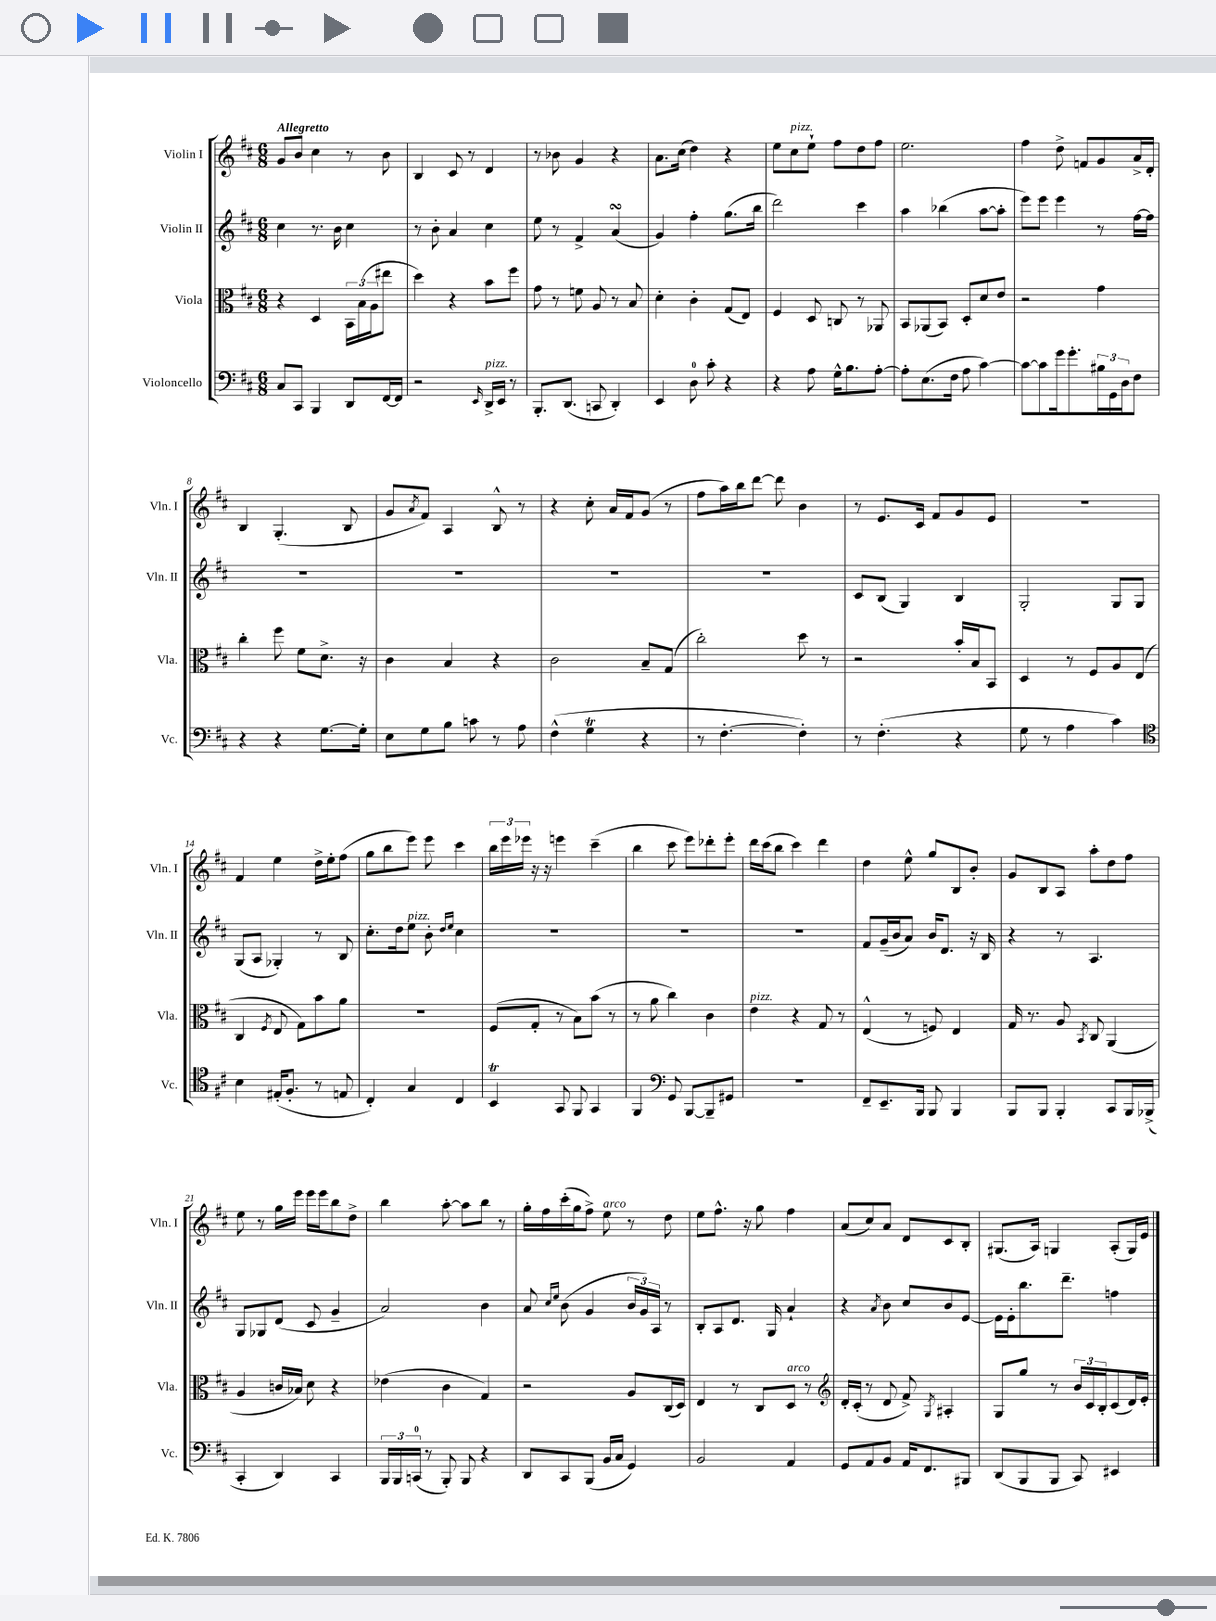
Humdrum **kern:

**kern	**kern	**kern	**kern
*staff4	*staff3	*staff2	*staff1
*clefF4	*clefC3	*clefG2	*clefG2
*k[f#c#]	*k[f#c#]	*k[f#c#]	*k[f#c#]
*M6/8	*M6/8	*M6/8	*M6/8
8C#	4r	4cc#	8g
8CC#	.	.	8b
4BBB	4D	8.r	4cc#
.	.	16b	.
8DD	24BB	4cc#	8r
.	(24B	.	.
.	24A	.	.
[16FF#	8ee#	.	8b
16FF#]	.	.	.
=	=	=	=
2r	4dd)	8r	4B
.	.	8b'	.
.	4r	4a	8c#
.	.	.	8r
16qqEE	.	.	.
16DD^	8b	4cc#	4d
16EE	.	.	.
8r	8ff#	.	.
=	=	=	=
8.BBB'	8g	8ee	8r
.	8r	8r	8b-
(8.DD	.	.	.
.	8f	4f#^	4g
8CC	8A	.	.
4DD')	8r	(4a	4r
.	8B	.	.
=	=	=	=
4EE	4d'	4g)	8.a
.	.	.	(16cc#
8D	4c#'	4ff#'	4dd)
8c#'	.	.	.
4r	(8G	(8.gg	4r
.	8E)	.	.
.	.	16bb	.
=	=	=	=
4r	4F#	2ddd)	8ee
.	.	.	8cc#
8A	8D	.	8ee`
16G^^	8C	.	8ff#
8.B	.	.	.
.	8r	4ccc#	8dd
[8A'	8AA-	.	8ff#
=	=	=	=
8A']	8BB	4aa	2.ee
(8.E	(8AA-	.	.
.	8BB)	(4bb-	.
16F#	.	.	.
8A	8D'	.	.
[4c#)	8d	[8aa	.
.	8e	8aa']	.
=	=	=	=
8c#_	2r	8eee)	4ff#
8c#]	.	8eee	.
16g	.	4eee	8dd^
8.g'	.	.	.
.	.	.	8f
24B#	4g	8r	8g
24GG	.	.	.
24D	.	.	.
8F#	.	[16ff#	16a^
.	.	16ff#]	16d'
=	=	=	=
4r	4cc#'	2.r	4B
4r	8ff#	.	(4.G'
.	8f#	.	.
[8.G	8.d^	.	.
.	.	.	8B
16G']	16r	.	.
=	=	=	=
8E	4c#	2.r	8g
.	.	.	8qa
8G	.	.	8f#)
8B	4B	.	4A
8c	.	.	.
8r	4r	.	8B^^
8A	.	.	8r
=	=	=	=
(4F#^^	2c#	2.r	4r
4G	.	.	8cc#'
.	.	.	16a
.	.	.	16f#
4r	8B~	.	(8g
.	(8G	.	8r
=	=	=	=
8r	2cc#')	2.r	8ff#
[4.F#'	.	.	16aa)
.	.	.	16bb
.	.	.	[8ddd
.	.	.	8ddd]
4F#'])	8dd	.	4b
.	8r	.	.
=	=	=	=
8r	2r	8c#	8r
(4.F#'	.	(8B	8.e
.	.	4G)	.
.	.	.	16c#
.	.	.	8f#
4r	16b'	4B	8g
.	16B	.	.
.	8BB	.	8e
=	=	=	=
8G	4D	2G'	2.r
8r	.	.	.
4A	8r	.	.
.	8F#	.	.
4c#)	8A	8G	.
.	(8E	8G	.
=	=	=	=
*clefC4	*	*	*
4B	4C#	(8G	4f#
.	.	8A	.
.	8qF#	.	.
(16E#'	8E	4G-')	4ee
8.F#'	.	.	.
.	8G)	.	.
8r	8b	8r	16dd^
.	.	.	16ee'
8E	8a	8B	(8ff#
=	=	=	=
4C#')	2.r	8.cc#'	8gg
.	.	.	8bb
.	.	16dd	.
4G	.	8ee	8eee)
.	.	8b'	8eee
.	.	16qqdd	.
.	.	16qqee	.
4C#	.	4cc#	4ccc#
=	=	=	=
4BB	(8F#	2.r	24bb
.	.	.	24eee
.	.	.	24eee-
.	8G'	.	16r
.	.	.	16r
8GG	8r	.	4eee
8FF#	8B)	.	.
4GG	(8b	.	(4ccc#~
.	8r	.	.
=	=	=	=
4FF#	8r	2.r	4bb
.	8a	.	.
*clefF4	*	*	*
8GG	4cc#)	.	8ccc#
[8BBB	.	.	8eee)
8BBB~]	4c#	.	8ddd-'
8GG#	.	.	8eee'
=	=	=	=
2.r	4e	2.r	16ddd
.	.	.	(16ccc#
.	.	.	8bb
.	4r	.	4ccc#)
.	8G	.	4ddd
.	8r	.	.
=	=	=	=
8FF#~	(4E^^	8f#	4dd
8.EE~	.	(16g~	.
.	.	16b	.
.	8r	8a)	8ee^^
16BBB	.	.	.
8BBB	8F)	16b	8gg
.	.	8.d	.
4BBB	4E	.	8B
.	.	16r	8b'
.	.	16B	.
=	=	=	=
8BBB	16G	4r	8g
.	8.r	.	.
8BBB	.	.	8B
4BBB'	8A	8r	8A
.	8qBB	.	.
.	8C#	4.A	8aa'
8CC#	(4AA	.	8dd
16BBB	.	.	8ff#
(16BBB-^	.	.	.
=	=	=	=
4CC#'	4A	8G	8ee
.	.	8G-	8r
4DD)	16c	(8d	16gg
.	16B-)	.	16eee
.	8d	8c#	16eee
.	.	.	16eee
4CC#	4r	4g~	8bb
.	.	.	8dd^
=	=	=	=
24BBB	(4e-	2a)	4bb
24BBB	.	.	.
(24CC	.	.	.
8r	.	.	.
8BBB')	4c#	.	[8aa'
8BBB	.	.	8aa]
4r	4G)	4b	8bb
.	.	.	8r
=	=	=	=
8DD	2r	8a	16gg'
.	.	.	16ff#
.	.	16qqcc#	.
.	.	16qqee	.
8CC#	.	(8b	(16ccc#'
.	.	.	16gg
(8BBB	.	4g	8ff#^)
16BB	.	.	8ee
16C#	.	.	.
4GG)	8A	24b	8r
.	.	24g)	.
.	.	24A	.
.	(16C#	8r	8dd
.	16D)	.	.
=	=	=	=
2BB	4E	8B'	8ee
.	.	8A	8.ff#^^
.	8r	8.d	.
.	.	.	16r
.	8C#	.	8gg
.	.	16G	.
4AA	8D	4a`	4ff#
.	8r	.	.
=	=	=	=
*	*clefG2	*	*
8GG	16d'	4r	(8a
.	(16c#'	.	.
8AA	8r	.	8cc#)
.	.	8qa	.
8BB	8d	8b	8a
16AA	8f#^)	8cc#	8d
8.FF#	.	.	.
.	8qG	.	.
.	4A#'	8b	8c#
8BBB#	.	[8e	8B'
=	=	=	=
(8DD	8G	16e]	(8.G#
.	.	16e'	.
8BBB	8gg	8.bb	.
.	.	.	16A)
8BBB	8r	.	4G
.	.	8.ddd~	.
8CC#)	24b	.	.
.	24c#	.	.
.	24B'	.	.
4EE#	(8c#	4ff	(8A'
.	16d)	.	16G)
.	16e'	.	16e
==	==	==	==
*-	*-	*-	*-
